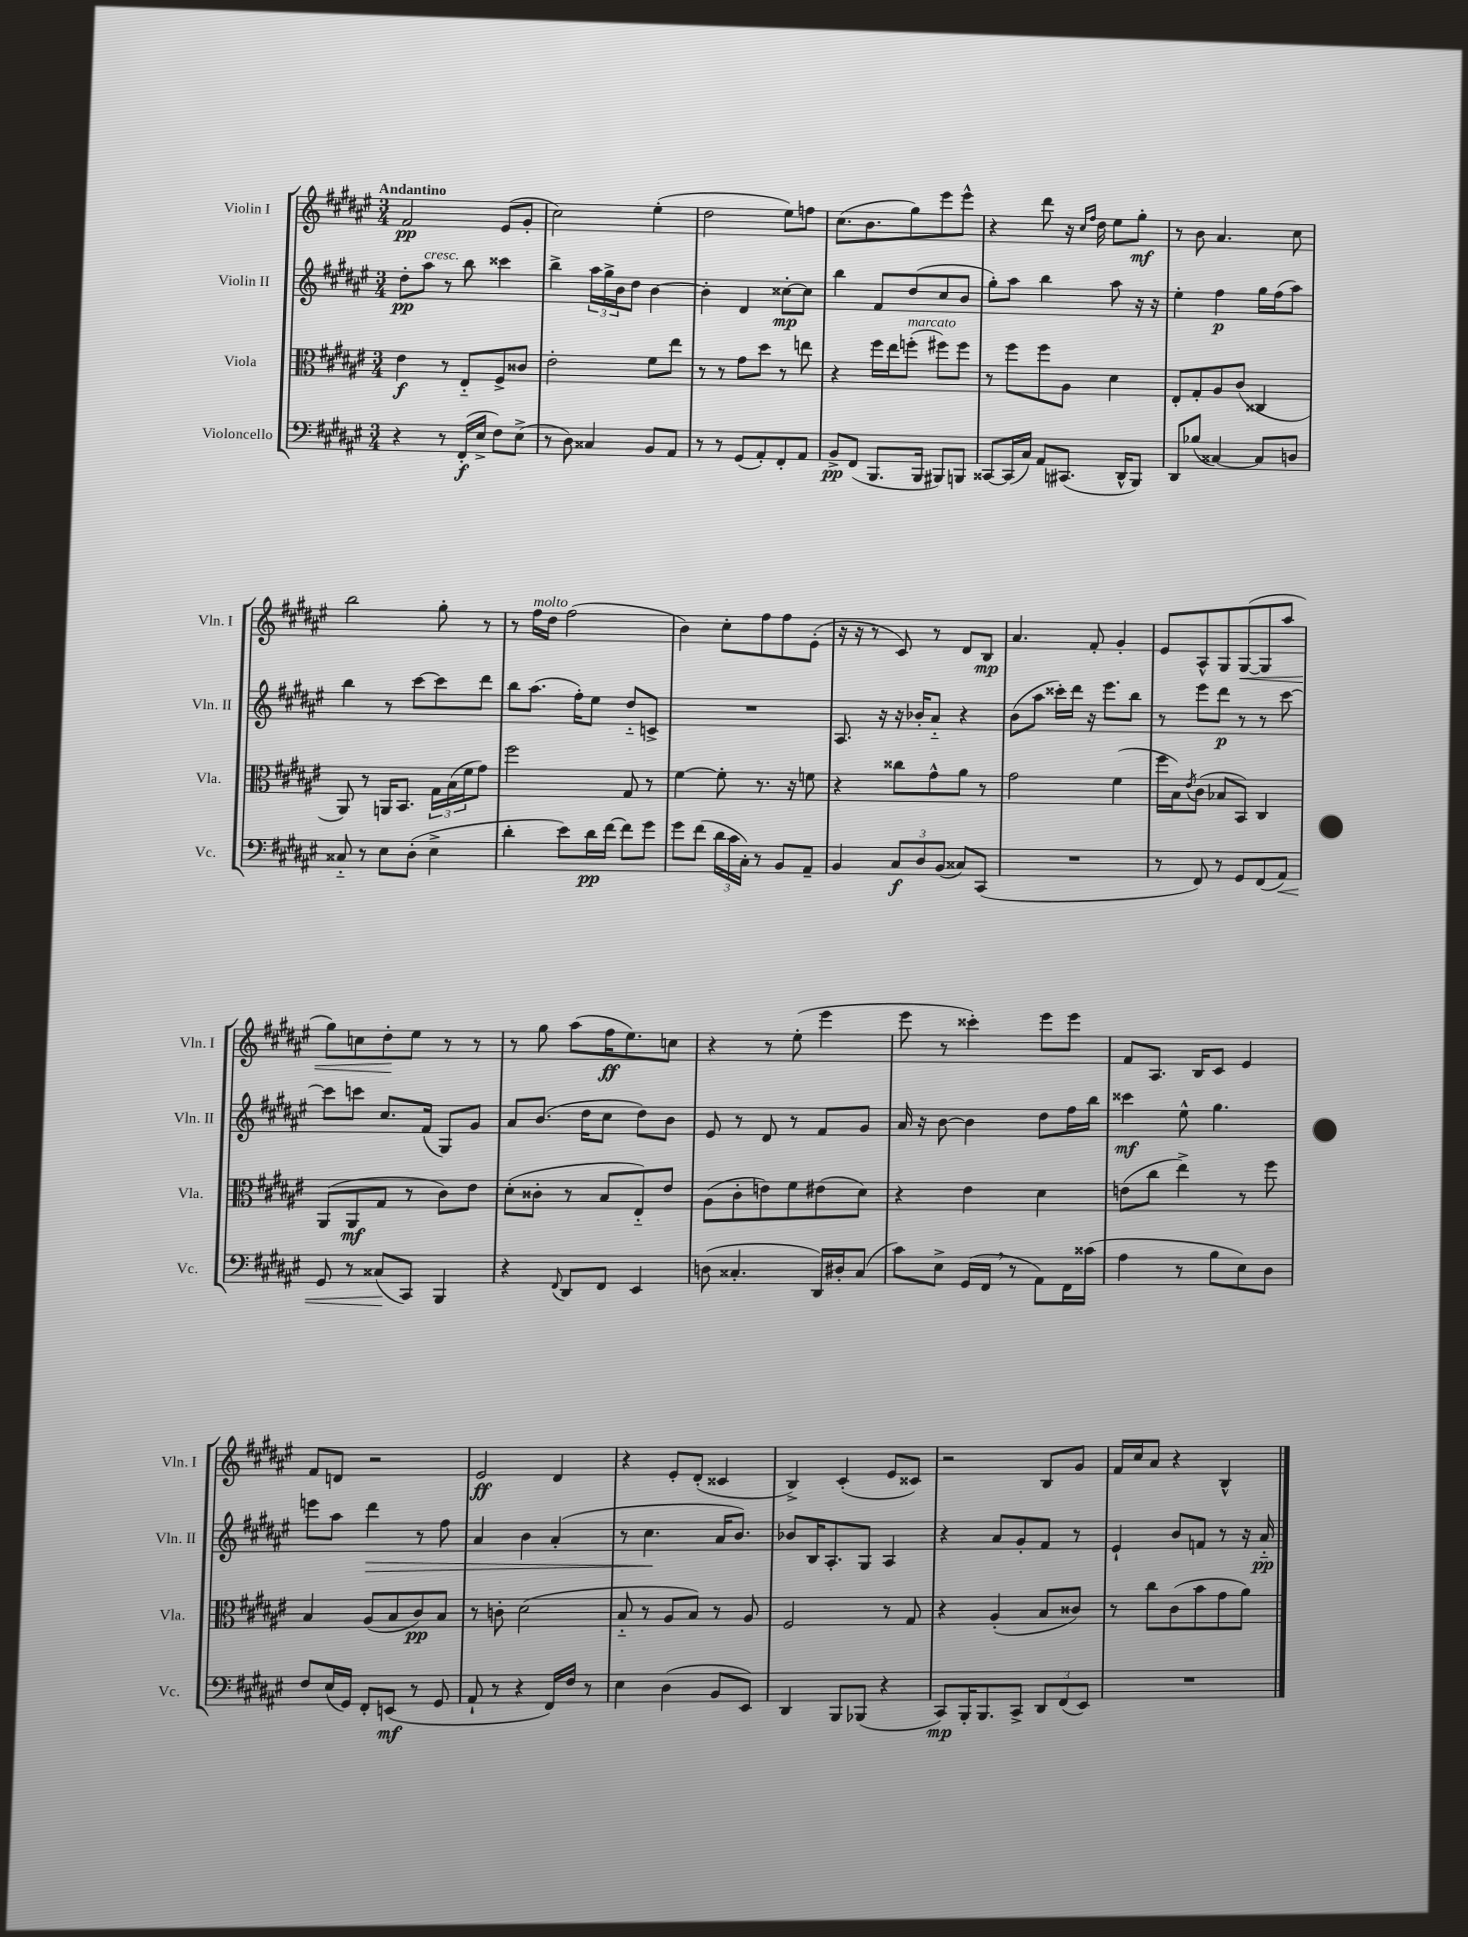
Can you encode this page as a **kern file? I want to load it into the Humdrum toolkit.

**kern	**kern	**kern	**kern
*staff4	*staff3	*staff2	*staff1
*clefF4	*clefC3	*clefG2	*clefG2
*k[f#c#g#d#a#e#]	*k[f#c#g#d#a#e#]	*k[f#c#g#d#a#e#]	*k[f#c#g#d#a#e#]
*M3/4	*M3/4	*M3/4	*M3/4
4r	4e#\	8dd#'\L	2f#/
.	.	8aa#\J	.
8r	8r	8r	.
(16FF#'/LL	8E#'~/L	8bb\	.
16E#^/JJ	.	.	.
8F#\L)	8F#^/	4ccc##\	(8e#/L
(8E#^\J	8c##/J	.	8g#'/J
=	=	=	=
8r	2e#'\	4bb^\	2cc#\)
8D#\)	.	.	.
4C##/	.	24aa#\LL	.
.	.	24gg#^\	.
.	.	24b\J	.
.	.	8dd#\J	.
8BB/L	8f#\L	[4b\	(4ee#'\
8AA#/J	8ee#\J	.	.
=	=	=	=
8r	8r	4b'\]	2dd#\
8r	8r	.	.
(8GG#/L	8g#\L	4d#/	.
8AA#'/)	8dd#\J	.	.
8FF#'/	8r	[8cc##'\L	8ee#\L)
8AA#/J	8ee\	8cc##\]J	8ff\J
=	=	=	=
8BB^/L	4r	4bb\	(8.cc#\L
(8FF#/J	.	.	.
.	.	.	8.b\
8.BBB/L	16ff#\LL	8f#/L	.
.	16ee#\J	.	.
.	(8ff'\J	(8dd#/	8gg#\)
16BBB/Jk	.	.	.
8BBB#/L)	8ff#\L)	8cc#/	8eee#\
8BBB/J	8ff#\J	8b/J	8eee#^^\J
=	=	=	=
[8CC##/L	8r	8gg#'\L)	4r
(16CC##/]L	8ff#\L	8aa#\J	.
16C#/JJ)	.	.	.
8AA#/L	8ff#\	4bb\	8ddd#\
(8.CC#/J	8A#\J	.	16r
.	.	.	16qqcc#/LL
.	.	.	16qqff#/JJ
.	.	.	16dd#\
.	4d#\	8aa#\	8ee#\L
16DD#^^/LK	.	.	.
8BBB/J)	.	16r	8gg#'\J
.	.	16r	.
=	=	=	=
8DD#/L	8E#'/L	4ee#'\	8r
(8B-/J	8G#'/	.	8b\
[4C##/)	8A#/	4ff#\	4.a#/
.	(8c#/J	.	.
8C##/]L	4C##/	16gg#\LL	.
.	.	(16ff#\J	.
8D/J	.	8aa#\J)	8cc#\
=	=	=	=
8C##'~/	8AA#/)	4bb\	2bb\
8r	8r	.	.
8E#\L	16AA/LK	8r	.
.	8.BB/J	.	.
(8D#'\J	.	[8ccc#\L	.
4E#^\	24G#\LL	8ccc#\]	8gg#'\
.	(24B\	.	.
.	24f#\J	.	.
.	8g#\J)	8ddd#\J	8r
=	=	=	=
4d#'\	2ff#\	8bb\L	8r
.	.	(8.aa#\J	16ff#\LL
.	.	.	16dd#\JJ
8e#\L)	.	.	(2ff#\
.	.	16ff#'\LK)	.
16d#\L	.	8ee#\J	.
[16f#\JJ	.	.	.
8f#\]L	8G#/	8dd#'~/L	.
8g#\J	8r	8c^/J	.
=	=	=	=
8g#\L	[4f#\	2.r	4b\)
(8f#\J	.	.	.
24d#\LL	8f#'\]	.	8cc#'\L
24c#\	.	.	.
24C#'\JJ)	.	.	.
8r	8.r	.	8ff#\
8BB/L	.	.	8ff#\
.	16r	.	.
8AA#~/J	8f\	.	(8e#'\J
=	=	=	=
4BB/	4r	8.A#/	16r
.	.	.	16r
.	.	.	8r
.	.	16r	.
12C#/L	8cc##\L	16r	8c#/)
.	.	16b-'/LK	.
12D#/	.	.	.
.	8g#^^\	8a#'~/J	8r
(12BB/J	.	.	.
8C##/L)	8a#\J	4r	8d#/L
(8CC#/J	8r	.	8B/J
=	=	=	=
2.r	2g#\	(8b\L	4.a#/
.	.	8aa#\J	.
.	.	16ccc##'\LL)	.
.	.	16ddd#\JJ	.
.	.	16r	8f#'/
.	.	8.eee#\L	.
.	(4f#\	.	4g#'/
.	.	8bb\J	.
=	=	=	=
8r	16ff#\LL	8r	8e#/L
.	16B\J)	.	.
.	8qe#/	.	.
8FF#/)	(8c#\J	8eee#\L	8A#^^/
8r	8B-/L	8ddd#\J	8G#/
8GG#/L	8BB/J)	8r	([8G#/
(8FF#/	4C#/	8r	8G#/]
8AA#/J)	.	[8ccc#\	8aa#/J
=	=	=	=
8GG#/	(8AA#/L	8ccc#\]L	8gg#\L)
8r	8AA#/	8ccc\J	8cc\
(8C##/L	8G#/J	8.cc#/L	8dd#'\
8CC#/J)	8r	.	8ee#\J
.	.	(16f#/Jk	.
4BBB/	8c#\L)	8G#/L)	8r
.	8e#\J	8g#/J	8r
=	=	=	=
4r	(8d#'\L	8a#/L	8r
.	8c##'\J	(8.b/J	8gg#\
8qqFF#/	.	.	.
8DD#/L	8r	.	(8aa#\L
.	.	16dd#\LK	.
8FF#/J	8B/L	8cc#\J	16ff#\K
.	.	.	8.ee#\)
4EE#/	8E#'~/)	8dd#\L)	.
.	8e#/J	8b\J	8cc\J
=	=	=	=
(8D\	(8A#\L	8e#/	4r
4.C##'/	8c#'\	8r	.
.	8e\)	8d#/	8r
.	8f#\	8r	(8ee#'\
16DD#/LL)	(8e#\	8f#/L	4eee#\
16D#'/J	.	.	.
(8C##/J	8d#\J)	8g#/J	.
=	=	=	=
8c#\L)	4r	16a#/	8eee#\
.	.	16r	.
8E#^\J	.	[8b\	8r
(16GG#/LL	4e#\	4b\]	4ccc##'\)
16FF#/JJ	.	.	.
8r	.	.	.
8AA#\L)	4d#\	8dd#\L	8eee#\L
16FF#\L	.	16ff#\L	8eee#\J
(16c##\JJ	.	16bb\JJ	.
=	=	=	=
4A#\	(8e\L	4ccc##\	8f#/L
.	8cc#\J	.	8.A#/J
8r	4ee#^\)	8ee#^^\	.
.	.	.	16B/LK
8B\L	.	4.gg#\	8c#/J
8E#\)	8r	.	4e#/
8D#\J	8ff#\	.	.
=	=	=	=
8F#/L	4B/	8eee\L	8f#/L
(16E#/L	.	8aa#\J	8d/J
16GG#/JJ)	.	.	.
8FF#'/L	(8A#/L	4ddd#\	2r
(8EE/J	8B/	.	.
8r	8c#/)	8r	.
8GG#/	8B/J	8ff#\	.
=	=	=	=
8AA#`/	8r	4a#/	2e#/
8r	8c'\	.	.
4r	(2d#\	4b\	.
16FF#/LL)	.	(4a#'/	4d#/
16F#/JJ	.	.	.
8r	.	.	.
=	=	=	=
4E#\	8B'~/	8r	4r
.	8r	4.cc#\	.
(4D#\	8A#/L	.	8e#'/L
.	8B/J)	.	(8d#'/J
8BB/L	8r	16a#/LK	4c##/
.	.	8.b/J)	.
8EE#/J)	8A#/	.	.
=	=	=	=
4DD#/	2F#/	8b-/L	4B^/)
.	.	16B/K	.
.	.	8.A#'/	.
8BBB/L	.	.	(4c#'/
(8BBB-/J	.	8G#/J	.
4r	8r	4A#/	8e#/L
.	8G#/	.	8c##/J)
=	=	=	=
8CC#/L)	4r	4r	2r
16BBB'/K	.	.	.
8.BBB/	.	.	.
.	(4A#'/	8a#/L	.
8CC#^/J	.	8g#'/	.
12DD#/L	8B/L	8f#/J	8B/L
(12FF#/	.	.	.
.	8c##/J)	8r	8g#/J
12EE#/J)	.	.	.
=	=	=	=
2.r	8r	4e#`/	16f#/LL
.	.	.	16cc#/J
.	8cc#\L	.	8a#/J
.	(8c#\	8b/L	4r
.	8b\	8f/J	.
.	8g#\	8r	4B^^/
.	8a#\J)	16r	.
.	.	16a#'~/	.
==	==	==	==
*-	*-	*-	*-
